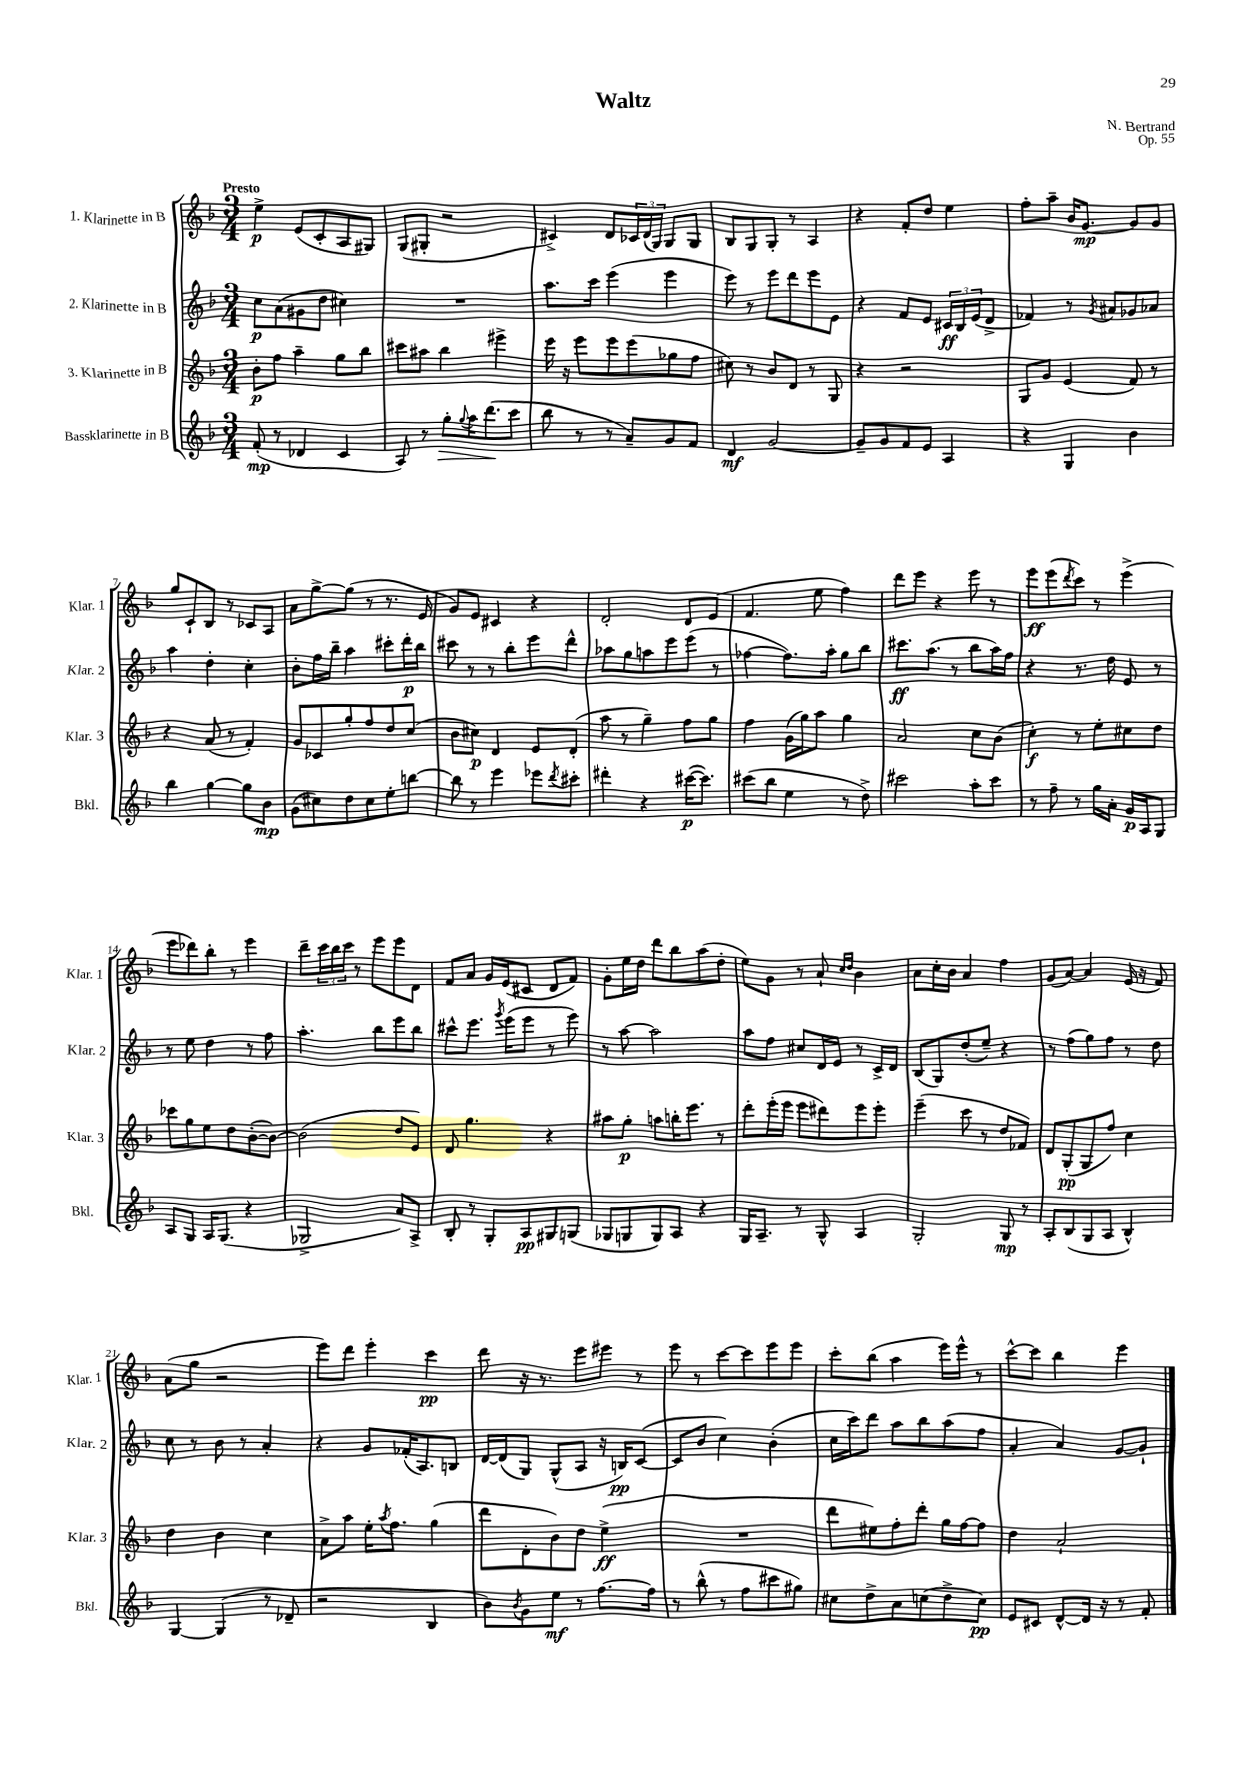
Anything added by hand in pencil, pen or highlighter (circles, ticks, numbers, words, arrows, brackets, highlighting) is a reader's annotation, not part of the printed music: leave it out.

**kern	**dynam	**kern	**dynam	**kern	**dynam	**kern	**dynam
*part4	*part4	*part3	*part3	*part2	*part2	*part1	*part1
*staff4	*staff4	*staff3	*staff3	*staff2	*staff2	*staff1	*staff1
*I"Bassklarinette in B	*	*I"3. Klarinette in B	*	*I"2. Klarinette in B	*	*I"1. Klarinette in B	*
*I'Bkl.	*	*I'Klar. 3	*	*I'Klar. 2	*	*I'Klar. 1	*
*clefG2	*	*clefG2	*	*clefG2	*	*clefG2	*
*k[b-]	*	*k[b-]	*	*k[b-]	*	*k[b-]	*
*M3/4	*	*M3/4	*	*M3/4	*	*M3/4	*
=1	=1	=1	=1	=1	=1	=1	=1
!	!	!	!	!	!	!LO:TX:a:B:t=Presto	!
(8f'/	mp	8b-'\L	p	8cc\L	p	4ee^\	p
8r	.	8ff\J	.	(8a\	.	.	.
4d-X/	.	4aa~\	.	8g#X\	.	(8e/L	.
.	.	.	.	8dd\J	.	8c'/	.
4c/	.	8gg\L	.	4cc#X\)	.	8A/	.
.	.	8bb-\J	.	.	.	8G#X/J)	.
=2	=2	=2	=2	=2	=2	=2	=2
8A/)	.	8ccc#X\L	.	2.r	.	(8G/L	.
8r	.	8aa#X\J	.	.	.	8G#X'/J	.
!	!LO:HP:b	!	!	!	!	!	!
8gg'\L	>	4bb-\	.	.	.	2r	.
8qqgg/	.	.	.	.	.	.	.
16aa\K	.	.	.	.	.	.	.
(8.ddd\	.	.	.	.	.	.	.
.	.	4eee#X^\	.	.	.	.	.
8ccc\J	]	.	.	.	.	.	.
=3	=3	=3	=3	=3	=3	=3	=3
8bb-\	.	16eee\	.	8.aa\L	.	4c#X^/)	.
.	.	16r	.	.	.	.	.
8r	.	8eee\L	.	.	.	.	.
.	.	.	.	16ccc\Jk	.	.	.
8r	.	8eee\	.	(4eee\	.	8d/L	.
8a~/L)	.	(8eee\	.	.	.	24c-X/L	.
.	.	.	.	.	.	(24d/	.
.	.	.	.	.	.	24G/JJ)	.
8g/	.	8gg-X\	.	4eee\	.	8G/L	.
8f/J	.	8ff\J	.	.	.	8G/J	.
=4	=4	=4	=4	=4	=4	=4	=4
4d/	mf	8cc#X\)	.	8eee\)	.	8B-/L	.
.	.	8r	.	8r	.	8G/	.
[2g/	.	8b-/L	.	8eee\L	.	8G'/J	.
.	.	8d/J	.	8ddd\	.	8r	.
.	.	8r	.	8eee\	.	4A/	.
.	.	8G/	.	8e\J	.	.	.
=5	=5	=5	=5	=5	=5	=5	=5
8g~/L]	.	4r	.	4r	.	4r	.
8g/	.	.	.	.	.	.	.
8f/	.	2r	.	8f/L	.	8f'/L	.
8e/J	.	.	.	8e/J	.	8dd/J	.
4A/	.	.	.	24c#X/LL	ff	4ee\	.
.	.	.	.	24B-/	.	.	.
.	.	.	.	(24e/J	.	.	.
.	.	.	.	8d^/J	.	.	.
=6	=6	=6	=6	=6	=6	=6	=6
4r	.	8G/L	.	4f-X/)	.	8ff'\L	.
.	.	8g/J	.	.	.	8aa~\J	.
4G/	.	(4e/	.	8r	.	16b-/KL	.
.	.	.	.	.	.	[8.g/J	mp
.	.	.	.	8qg/	.	.	.
.	.	.	.	8a#X/L	.	.	.
4b-\	.	8f/)	.	8g-X/	.	8g/L]	.
.	.	8r	.	8a-X/J	.	8g/J	.
!!LO:LB:g=z
=7	=7	=7	=7	=7	=7	=7	=7
4bb-\	.	4r	.	4aa\	.	8gg/L	.
.	.	.	.	.	.	8c`/	.
[4gg\	.	(8a/	.	4dd'\	.	8B-/J	.
.	.	8r	.	.	.	8r	.
8gg\L]	.	4f'/)	.	4cc'\	.	8c-X/L	.
8b-\J	mp	.	.	.	.	8A/J	.
=8	=8	=8	=8	=8	=8	=8	=8
(8g\L	.	8g/L	.	8b-'\L	.	8a\L	.
8cc#X\)	.	8c-X/	.	16ff\L	.	[8gg^\	.
.	.	.	.	16bb-~\JJ	.	.	.
8dd\	.	8gg'/	.	4aa\	.	(8gg\J]	.
8cc#\	.	8ff/	.	.	.	8r	.
8ee'\	.	8dd/	.	8ccc#X'\L	.	8.r	.
[8bbn\J	.	(8cc/J	.	16ddd'\L	p	.	.
.	.	.	.	16bb-\JJ	.	16e/	.
=9	=9	=9	=9	=9	=9	=9	=9
8bb\]	.	8b-\L	.	8ccc#X\	.	8g/L)	.
8r	.	8cc#X\J)	p	8r	.	8e/J	.
4eee\	.	4d/	.	8r	.	4c#X/	.
.	.	.	.	8bb-'\L	.	.	.
8eee-X\L	.	8e/L	.	8eee\	.	4r	.
8qddd/	.	.	.	.	.	.	.
8ccc#X'\J	.	(8d'/J	.	8ddd^^\J	.	.	.
=10	=10	=10	=10	=10	=10	=10	=10
4ddd#X'\	.	8aa\	.	8aa-X\L	.	2d'/	.
.	.	8r	.	8gg\	.	.	.
4r	.	4gg~\)	.	8aan\	.	.	.
.	.	.	.	8eee\	.	.	.
([16ccc#X\KL	p	8ff\L	.	(8eee\J	.	8d/L	.
8.ccc#\J])	.	.	.	.	.	.	.
.	.	8gg\J	.	8r	.	(8e/J	.
=11	=11	=11	=11	=11	=11	=11	=11
(8ccc#X\L	.	4ff\	.	[4ff-X\	.	4.f/	.
8bb-\J	.	.	.	.	.	.	.
4ee\	.	(16g\LL	.	8.ff-\L])	.	.	.
.	.	16gg\J)	.	.	.	.	.
.	.	8aa\J	.	.	.	8ee\	.
.	.	.	.	16aa'\Jk	.	.	.
8r	.	4gg\	.	8gg\L	.	4ff\)	.
8dd^\)	.	.	.	8bb-\J	.	.	.
=12	=12	=12	=12	=12	=12	=12	=12
2ccc#X\	.	2a/	.	8.ccc#X\L	ff	8ddd\L	.
.	.	.	.	.	.	8eee\J	.
.	.	.	.	(8.aa\J	.	.	.
.	.	.	.	.	.	4r	.
.	.	.	.	8r	.	.	.
8aa'\L	.	8cc\L	.	8bb-\L	.	8eee\	.
8ccc#\J	.	(8b-\J	.	16aa\L)	.	8r	.
.	.	.	.	16ff\JJ	.	.	.
=13	=13	=13	=13	=13	=13	=13	=13
8r	.	4cc'\)	f	4r	.	8eee\L	ff
8ff~\	.	.	.	.	.	(8eee\	.
.	.	.	.	.	.	8qddd/	.
8r	.	8r	.	8.r	.	8ccc\J)	.
16gg\LL	.	8ee'\L	.	.	.	8r	.
16a'\JJ	.	.	.	16dd\	.	.	.
16g/LL	p	8cc#X\	.	8e/	.	(4eee^\	.
16A/J	.	.	.	.	.	.	.
8G/J	.	8dd\J	.	8r	.	.	.
!!LO:LB:g=z
=14	=14	=14	=14	=14	=14	=14	=14
8A/L	.	8ccc-X\L	.	8r	.	8eee\L	.
8G/J	.	8gg\	.	8ee\	.	8ddd-X\)	.
16A/KL	.	8ee\	.	4dd\	.	8bb-'\J	.
(8.G/J	.	.	.	.	.	.	.
.	.	8dd\	.	.	.	8r	.
4r	.	([8b-'\	.	8r	.	4eee\	.
.	.	8b-\J_)	.	8ff\	.	.	.
=15	=15	=15	=15	=15	=15	=15	=15
2G-X^/	.	(2b-\]	.	4.aa'\	.	8ddd~\L	.
.	.	.	.	.	.	24ccc\L	.
.	.	.	.	.	.	24bb-\	.
.	.	.	.	.	.	24ccc\JJ	.
.	.	.	.	.	.	8r	.
.	.	.	.	8bb-\L	.	8eee\L	.
8a/L)	.	8dd/L	.	8eee\	.	8eee\	.
8A^/J	.	8e/J)	.	8bb-\J	.	8d\J	.
=16	=16	=16	=16	=16	=16	=16	=16
8B-'/	.	8d/	.	8ccc#X^^\L	.	8f/L	.
8r	.	4.gg\	.	8.eee\J	.	8a/J	.
8G'/L	.	.	.	.	.	16g/LL	.
.	.	.	.	8qggg/	.	.	.
.	.	.	.	(16eee\KL	.	(16e/J	.
8A/	pp	.	.	8eee\J	.	8c#X/J	.
8G#X/	.	4r	.	8r	.	8d/L	.
(8Gn/J	.	.	.	8eee\)	.	8f/J)	.
=17	=17	=17	=17	=17	=17	=17	=17
8G-X/L	.	8aa#X\L	.	8r	.	8g'\L	.
8Gn/	.	8gg'\J	p	[8aa\	.	16ee\L	.
.	.	.	.	.	.	16dd\JJ	.
8G/)	.	8aan\L	.	2aa\]	.	8ddd\L	.
8A/J	.	16bbn'\K	.	.	.	8bb-\	.
.	.	8.eee\J	.	.	.	.	.
4r	.	.	.	.	.	(8aa\	.
.	.	8r	.	.	.	8dd'\J	.
=18	=18	=18	=18	=18	=18	=18	=18
16G/KL	.	8ddd'\L	.	8aa\L	.	8ee\L)	.
8.A~/J	.	.	.	.	.	.	.
.	.	(16eee'\L	.	8ff\J	.	8g\J	.
.	.	16eee\JJ	.	.	.	.	.
8r	.	8eee\L	.	8cc#X/L	.	8r	.
8G^^/	.	8ddd#X\)	.	16d/L	.	8a`/	.
.	.	.	.	16e/JJ	.	.	.
.	.	.	.	.	.	16qqcc/LL	.
.	.	.	.	.	.	16qqdd/JJ	.
4A/	.	8eee\	.	8r	.	4b-\	.
.	.	8eee'\J	.	16c^/LL	.	.	.
.	.	.	.	16d/JJ	.	.	.
=19	=19	=19	=19	=19	=19	=19	=19
2G'/	.	(4eee~\	.	(8B-/L	.	8a\L	.
.	.	.	.	8G/)	.	16cc'\L	.
.	.	.	.	.	.	16b-\JJ	.
.	.	8ccc\	.	(8dd'/	.	4a/	.
.	.	8r	.	8ee~/J)	.	.	.
8G/	mp	8dd/L	.	4r	.	4ff\	.
8r	.	8f-X/J)	.	.	.	.	.
=20	=20	=20	=20	=20	=20	=20	=20
8A'/L	.	8d/L	.	8r	.	(8g/L	.
(8B-/	.	(8G'/	pp	(8ff\L	.	[8a/J)	.
8G/	.	8G/	.	8gg\)	.	4a/]	.
8A/J	.	8ff/J)	.	8ff\J	.	.	.
4B-^^/)	.	4cc\	.	8r	.	(16e/	.
.	.	.	.	.	.	16r	.
.	.	.	.	8dd\	.	8f/)	.
!!LO:LB:g=z
=21	=21	=21	=21	=21	=21	=21	=21
[4G/	.	4dd\	.	8cc\	.	(8a\L	.
.	.	.	.	8r	.	8gg\J	.
(4G/]	.	4b-\	.	8b-\	.	2r	.
.	.	.	.	8r	.	.	.
8r	.	4cc\	.	4a'/	.	.	.
8d-X~/	.	.	.	.	.	.	.
=22	=22	=22	=22	=22	=22	=22	=22
2r	.	8a^\L	.	4r	.	8eee\L)	.
.	.	8aa\J	.	.	.	8ddd\J	.
.	.	16ee'\KL	.	8g/L	.	4eee'\	.
.	.	8qaa/	.	.	.	.	.
.	.	8.ff\J	.	.	.	.	.
.	.	.	.	(16f-X'/K	.	.	.
.	.	.	.	8.A/)	.	.	.
4B-/	.	(4gg\	.	.	.	4ccc\	pp
.	.	.	.	8Bn/J	.	.	.
=23	=23	=23	=23	=23	=23	=23	=23
8b-\L)	.	8ddd\L	.	[16d/LL	.	8ddd\	.
.	.	.	.	(16d/J]	.	.	.
8qb-/	.	.	.	.	.	.	.
8g\	.	8d'\	.	8G/J)	.	16r	.
.	.	.	.	.	.	8.r	.
8ee\J	mf	8b-\)	.	(8G^^/L	.	.	.
8r	.	8dd\J	.	8A/J	.	8eee\L	.
[8.ff\L	.	(4ee^\	ff	16r	.	8eee#X\J	.
.	.	.	.	16Bn/KL)	pp	.	.
.	.	.	.	([8c/J	.	8r	.
16ff\Jk]	.	.	.	.	.	.	.
=24	=24	=24	=24	=24	=24	=24	=24
8r	.	2.r	.	8c/L]	.	8eee\	.
(8bb-^^\	.	.	.	8b-/J	.	8r	.
8r	.	.	.	4cc\)	.	[8ccc\L	.
8ff\L	.	.	.	.	.	8ccc\]	.
8ccc#X\	.	.	.	(4b-'\	.	8eee\	.
8gg#X\J)	.	.	.	.	.	8eee\J	.
=25	=25	=25	=25	=25	=25	=25	=25
8cc#X\L	.	8ddd\L	.	16cc\LL	.	8ccc'\L	.
.	.	.	.	16ccc\J)	.	.	.
8dd^\	.	8ee#X\)	.	8ddd\J	.	(8bb-\J	.
8a\	.	8ff'\	.	8aa\L	.	4aa\	.
(8ccn\	.	8ddd'\J	.	8bb-\	.	.	.
8dd^\	.	16gg\LL	.	(8aa\	.	16eee\LL)	.
.	.	[16ff\J	.	.	.	16eee^^\JJ	.
8cc\J)	pp	8ff\J]	.	8ff\J	.	8r	.
=26	=26	=26	=26	=26	=26	=26	=26
8e/L	.	4dd\	.	4a'/	.	[8ccc^^\L	.
8c#X/J	.	.	.	.	.	8ccc\J]	.
[8d^^/L	.	2a`/	.	4a/)	.	4bb-\	.
16d/Jk]	.	.	.	.	.	.	.
16r	.	.	.	.	.	.	.
8r	.	.	.	[8g/L	.	4eee\	.
8f'/	.	.	.	8g`/J]	.	.	.
==	==	==	==	==	==	==	==
*-	*-	*-	*-	*-	*-	*-	*-
